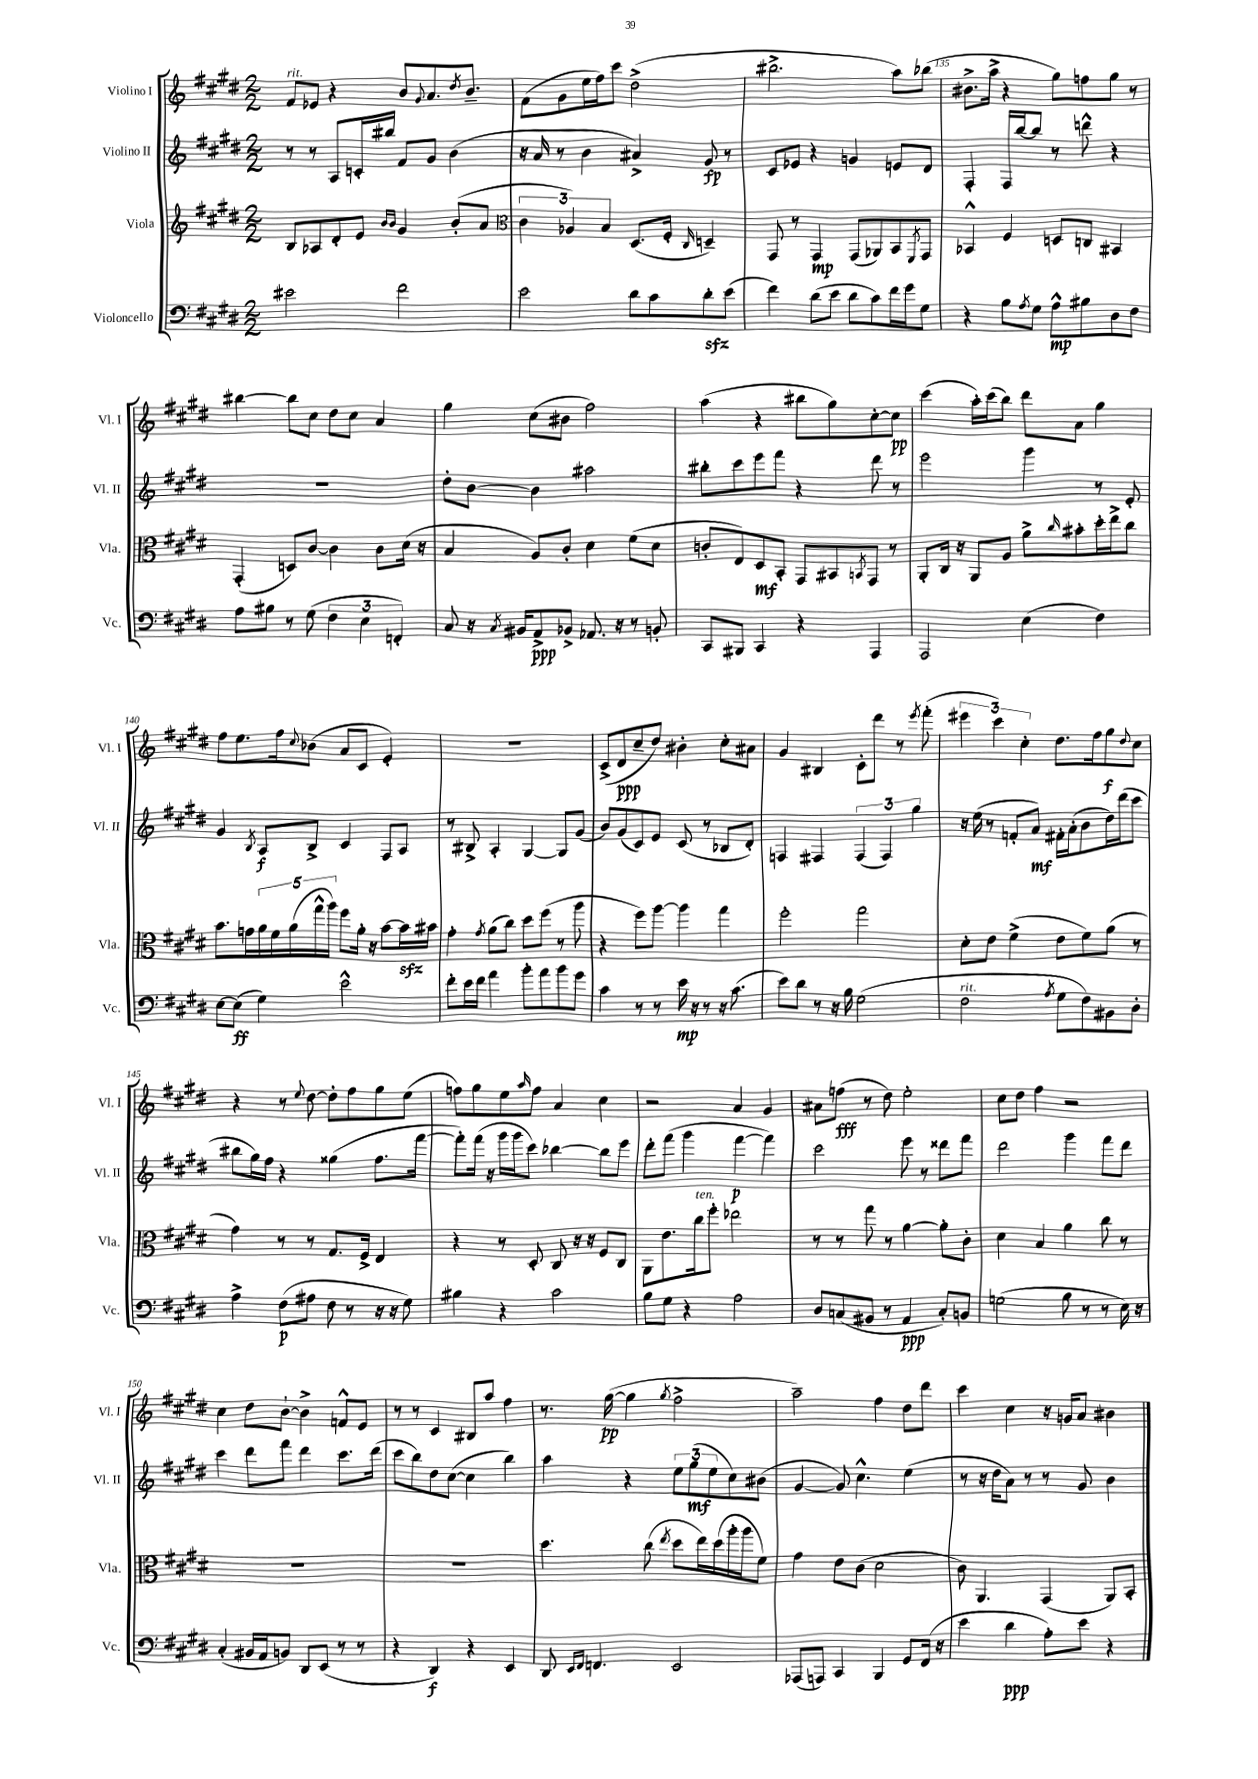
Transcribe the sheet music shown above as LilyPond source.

<<
\new StaffGroup <<
\new Staff = "s0" \with { instrumentName = "Violino I" shortInstrumentName = "Vl. I" } {
    \clef treble \key e \major \numericTimeSignature \time 2/2
    fis'8^\markup { \italic "rit." } ees'8 r4 b'8 \appoggiatura { gis'8 } a'8. \acciaccatura { dis''8 } b'8.-- |
    fis'8( gis'8 e''16 fis''16) cis'''8 dis''2->( |
    bis''2.-> a''8) bes''8( |
    bis'8.-> a''16-> r4 gis''8) f''8 gis''8 r8 |
    bis''4~ bis''8 cis''8 dis''8 cis''8 a'4 |
    gis''4 cis''8( bis'8 fis''2) |
    a''4( r4 bis''8 gis''8) cis''8~-. cis''8\pp |
    cis'''4( a''16-.) cis'''16( b''8) dis'''8 a'8 gis''4 |
    fis''8 e''8. fis''16 \appoggiatura { cis''8 } bes'8( a'8 cis'8 e'4-.) |
    R1 |
    cis'8->( dis'8\ppp cis''8-- dis''8) bis'4-. cis''8-. ais'8 |
    gis'4 bis4 cis'8-. dis'''8 r8 \acciaccatura { e'''8 } fis'''8-.( |
    \tuplet 3/2 { eis'''4 cis'''4) cis''4-. } dis''8. fis''16 gis''8\f \appoggiatura { dis''8 } cis''8 |
    r4 r8 \appoggiatura { e''8 } dis''8~ dis''8-. fis''8 gis''8 e''8( |
    f''8) gis''8 e''8 \grace { a''16 } f''8 a'4 cis''4 |
    r2 a'4 gis'4 |
    ais'8 f''8\fff( r8 dis''8) e''2-. |
    cis''8 dis''8 fis''4 r2 |
    cis''4 dis''8 b'8~-! b'4-> f'8-^ e'8 |
    r8 r8 cis'4 bis8 a''8 fis''4 |
    r8. gis''16~\pp( gis''4 \acciaccatura { gis''8 } fis''2-> |
    a''2--) fis''4 dis''8 dis'''8 |
    cis'''4 cis''4 r16 g'16 a'8 bis'4 \bar "|." |
}
\new Staff = "s1" \with { instrumentName = "Violino II" shortInstrumentName = "Vl. II" } {
    \clef treble \key e \major \numericTimeSignature \time 2/2
    r8 r8 a8 c'16-. bis''16 fis'8 gis'8 b'4( |
    r16 a'16 r8 b'4 ais'4->) gis'8\fp r8 |
    cis'8 ees'8 r4 g'4 e'8 dis'8 |
    fis4-. fis16 b''16~ b''8 r8 d'''8-^ r4 |
    R1 |
    dis''8-. b'8~ b'4 ais''2 |
    bis''8-. cis'''8 e'''8 fis'''8 r4 dis'''8 r8 |
    e'''2 gis'''4 r8 e'8-. |
    gis'4 \acciaccatura { b8 } a8\f b8-> cis'4 fis8 a8 |
    r8 bis8-> a4-. gis4~ gis8 gis'8( |
    b'8) gis'8( cis'8) e'8 cis'8( r8 bes8 dis'8-.) |
    f4 fis4 \tuplet 3/2 { fis4( fis4) gis''4 } |
    r16 e''16( r8 f'8-. a'8\mf) fis'16-. a'16-.( b'8 dis''16) dis'''16( cis'''8 |
    bis''8 gis''16) fis''16 r4 gisis''4( fis''8. fis'''16~ |
    fis'''8-.) fis'''16( r16 gis'''16 gis'''16 cis'''8) bes''4~ bes''8 e'''8 |
    dis'''8-. fis'''8( gis'''4 fis'''4~\p fis'''4) |
    cis'''2 e'''8 r8 disis'''8 fis'''8 |
    dis'''2 gis'''4 fis'''8 dis'''8 |
    cis'''4 dis'''8 fis'''8 dis'''4 cis'''8. dis'''16( |
    cis'''8 b''8) dis''8 cis''8~( cis''4 b''4) |
    a''4 r4 \tuplet 3/2 { e''8 gis''8\mf( e''8 } cis''8) bis'8( |
    gis'4~ gis'8) cis''4.-^ e''4( |
    r8 r16 dis''16 a'8) r8 r8 gis'8 b'4 \bar "|." |
}
\new Staff = "s2" \with { instrumentName = "Viola" shortInstrumentName = "Vla." } {
    \clef treble \key e \major \numericTimeSignature \time 2/2
    b8 aes8 dis'8-. e'8 \grace { b'16 b'16 } gis'4 b'8-.( a'8 |
    \clef alto \tuplet 3/2 { cis'4 aes4) b4 } dis8.( fis16-. \grace { cis16 } d4--) |
    gis,8 r8 gis,4\mp gis,8( aes,8) b,8 \acciaccatura { fis,8 } gis,8 |
    bes,4-^ fis4 d8 c8 bis,4 |
    gis,4-.( d8) cis'8~ cis'4 cis'8 dis'16( r16 |
    b4 a8) cis'8-. dis'4 fis'8( dis'8 |
    c'8-. e8) dis8\mf b,8-. gis,8 bis,8 \acciaccatura { b,8 } gis,8 r8 |
    a,8-. cis16 r16 a,8 a8 a'8-> \grace { cis''16 } bis'8-. dis''16-. e''16-> cis''8 |
    b'8. g'16 \tuplet 5/4 { a'16 fis'16 a'16( gis''16-^ a''16) } fis''8 a'16-. r16 b'8~ b'16\sfz bis'16 |
    gis'4-. \acciaccatura { gis'8 } a'8( cis''8) dis''8 fis''8( r8 a''8 |
    r4 fis''8) a''8~ a''4 gis''4 |
    fis''2-. gis''2 |
    dis'8-. e'8 fis'4->( e'8 fis'8) a'8( r8 |
    gis'4) r8 r8 gis8. fis16-> e4 |
    r4 r8 dis8-. cis8 r16 r16 fis8 cis8 |
    a,8 e'8. cis''16^\markup { \italic "ten." } fis''8-. ees''2 |
    r8 r8 gis''8 r8 a'4~ a'8-. cis'8-. |
    dis'4 b4 a'4 cis''8 r8 |
    R1 |
    R1 |
    dis''4. cis''8( \acciaccatura { e''8 } dis''8 e''16) dis''16( a''16-. a''16 fis'8) |
    gis'4 e'8 cis'8( dis'2 |
    cis'8) a,4. gis,4( a,8) b,8-. \bar "|." |
}
\new Staff = "s3" \with { instrumentName = "Violoncello" shortInstrumentName = "Vc." } {
    \clef bass \key e \major \numericTimeSignature \time 2/2
    eis'2 fis'2 |
    e'2 dis'8 cis'8 dis'8-.\sfz e'8( |
    fis'4) dis'8( e'8 dis'8 cis'8) fis'16 gis'16 gis8 |
    r4 b8 \acciaccatura { a8 } gis8 a8-^\mp bis8 dis8 fis8 |
    a8 bis8 r8 gis8( \tuplet 3/2 { fis4 e4 f,4-.) } |
    cis8 r16 \acciaccatura { cis8 } bis,16 a,8->\ppp bes,8-> aes,8. r16 r8 b,8-. |
    cis,8 bis,,8 cis,4 r4 a,,4 |
    a,,2 e4( fis4) |
    e8~ e8\ff( gis4) e'2-^ |
    fis'8-. e'16 fis'16 a'4 b'8-. a'8 b'8 gis'8 |
    cis'4 r8 r8 e'16\mp r16 r8 r16 cis'8.( |
    e'8) dis'8 r8 r16 b16 gis2( |
    fis2^\markup { \italic "rit." } \acciaccatura { a8 } gis8 fis8) bis,8 dis8-. |
    a4-> fis8\p( ais8 fis8 r8 r16 r16 gis8) |
    bis4 r4 cis'2 |
    b8 gis8 r4 a2 |
    dis8 c8( bis,8 r8 a,4\ppp c8-.) b,8 |
    g2( b8 r8 r8 e16) r16 |
    cis4-.( bis,16 a,16 b,8) dis,8 e,8( r8 r8 |
    r4 dis,4\f) r4 e,4 |
    dis,8 \grace { e,16 fis,16 } f,4. e,2 |
    aes,,8( a,,8) cis,4 b,,4 gis,8 fis,16( r16 |
    e'4 dis'4\ppp a8-.) e'8 r4 \bar "|." |
}
>>
>>
\layout { \context { \Score currentBarNumber = #132 \override BarNumber.break-visibility = ##(#f #t #t) barNumberVisibility = #(every-nth-bar-number-visible 5) } }
